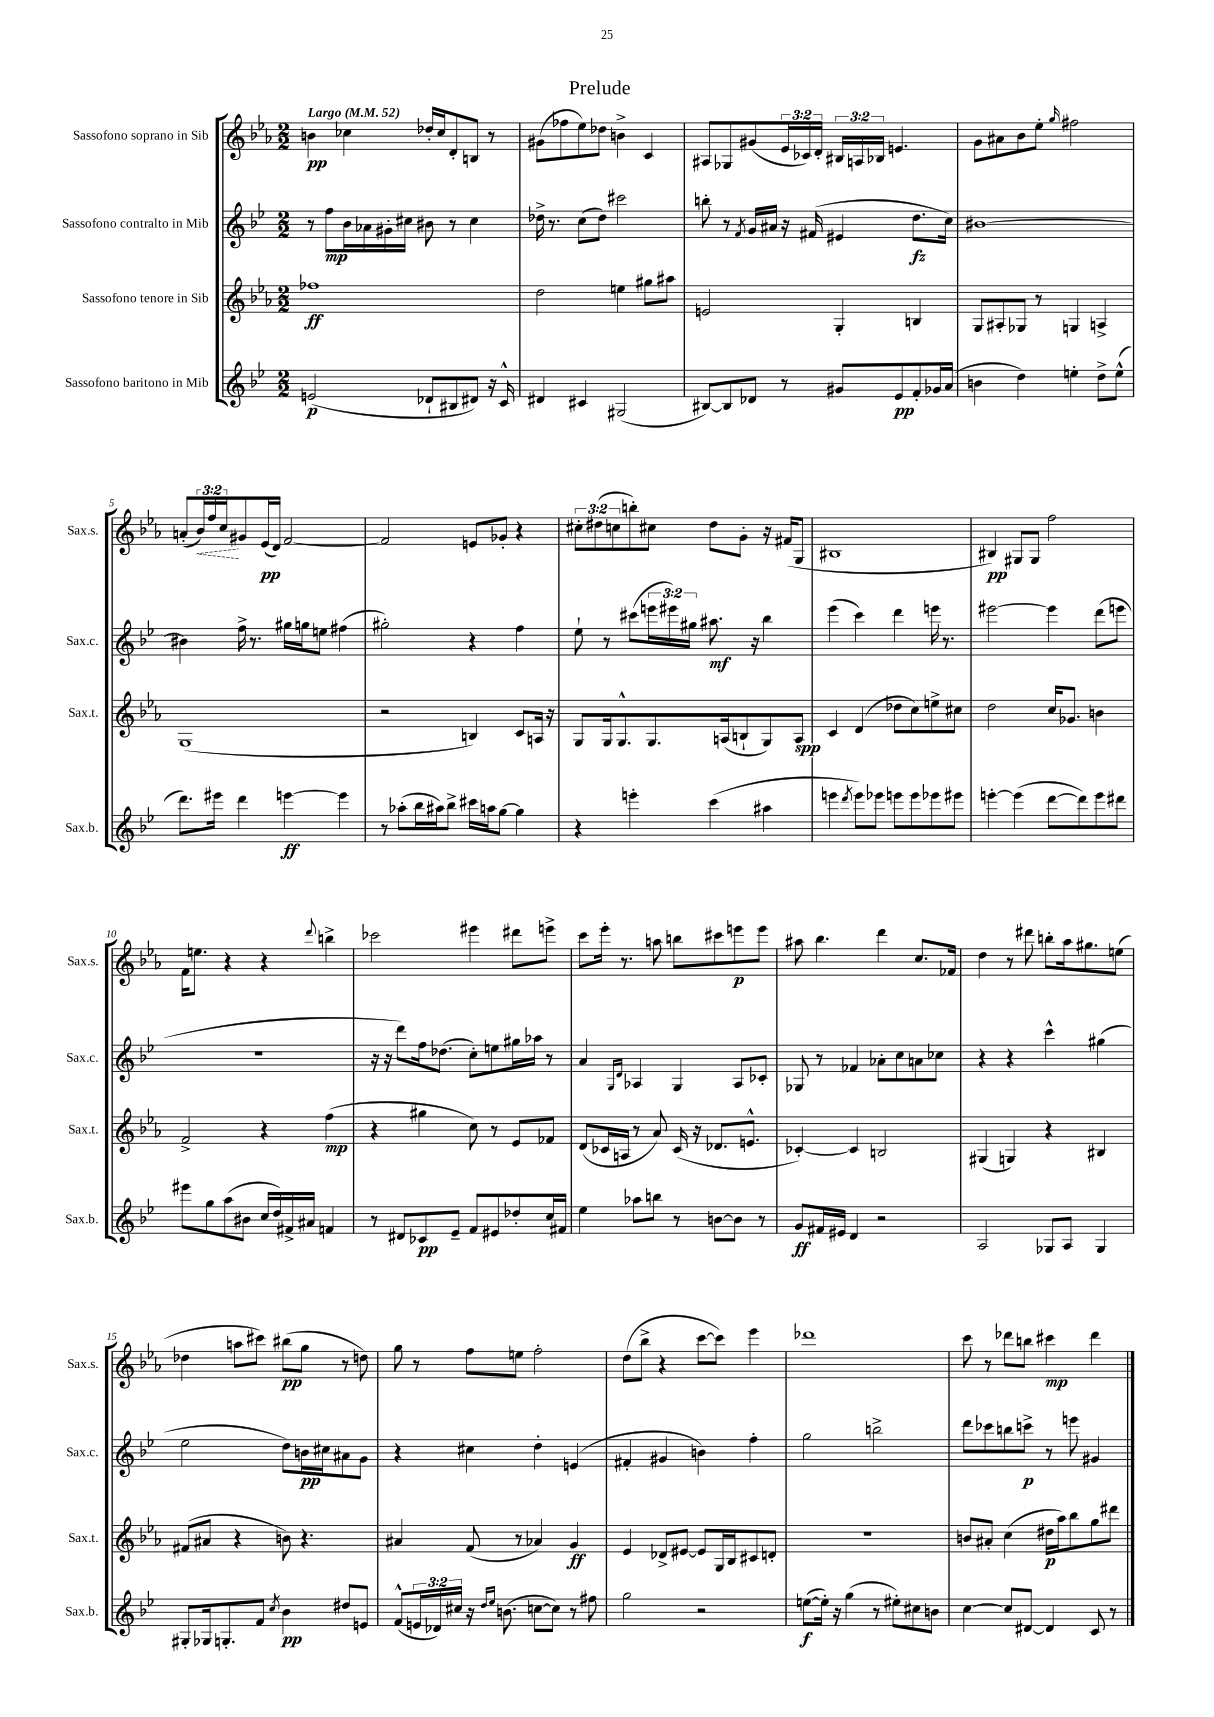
\header { title = "Prelude" }
<<
\new StaffGroup <<
\new Staff = "s0" \with { instrumentName = "Sassofono soprano in Sib" shortInstrumentName = "Sax.s." } {
    \clef treble \key ees \major \numericTimeSignature \time 2/2 \override Staff.TupletNumber.text = #tuplet-number::calc-fraction-text \tempo "Largo" 4 = 52
    b'4\pp ces''4 des''16-. ces''16 d'8-. b8 r8 |
    gis'8( fes''8 ees''8) des''8 b'4-> c'4 |
    ais8 ges8 gis'8( \tuplet 3/2 { ees'16 ces'16) d'16-. } \tuplet 3/2 { bis16 a16 bes16 } e'4. |
    g'8 ais'8 bes'8 ees''8-. \grace { g''16 } fis''2 |
    a'8-.( \tuplet 3/2 { \once \override Hairpin.style = #'dashed-line bes'16\<) f''16 c''16\! } gis'8 ees'16\pp( d'16) f'2~ |
    f'2 e'8 ges'8-. r4 |
    \tuplet 3/2 { cis''8-. dis''8( c''8 } b''8-.) cis''8 dis''8 g'8-. r16 fis'16( g8 |
    bis1 |
    bis4\pp) gis8 gis8 f''2 |
    f'16 e''8. r4 r4 \appoggiatura { d'''8 } b''4-> |
    ces'''2 eis'''4 dis'''8 e'''8-> |
    c'''8 ees'''16-. r8. a''8 b''8 cis'''8 e'''8\p e'''8 |
    ais''8 bes''4. d'''4 c''8. fes'16 |
    d''4 r8 dis'''8 b''8-. aes''16 gis''8. e''8( |
    des''4 a''8 cis'''8) bis''8\pp( g''8 r8 d''8) |
    g''8 r8 f''8 e''8 f''2-. |
    d''8( bes''8-> r4 c'''8~ c'''8) ees'''4 |
    des'''1 |
    c'''8 r8 des'''8 b''8 cis'''4\mp des'''4 \bar "|." |
}
\new Staff = "s1" \with { instrumentName = "Sassofono contralto in Mib" shortInstrumentName = "Sax.c." } {
    \clef treble \key bes \major \numericTimeSignature \time 2/2 \override Staff.TupletNumber.text = #tuplet-number::calc-fraction-text
    r8 f''8\mp bes'16 aes'16 gis'16-. cis''16 bis'8 r8 cis''4 |
    des''16-> r8. c''8( des''8) cis'''2 |
    b''8-. r8 \acciaccatura { f'8 } g'16 ais'16 r16 fis'16( eis'4 d''8.\fz c''16) |
    bis'1~ |
    bis'4 f''16-> r8. gis''16 g''16 e''8 fis''4( |
    gis''2-.) r4 f''4 |
    ees''8-! r8 cis'''8( \tuplet 3/2 { e'''16 eis'''16) gis''16 } ais''8.\mf r16 bes''4 |
    ees'''4( c'''4) d'''4 e'''16 r8. |
    eis'''2~ eis'''4 d'''8( e'''8 |
    r1 |
    r16 r16 d'''8) f''16 des''8.( c''8-.) e''8 gis''16 aes''16 r8 |
    a'4 \grace { g16 d'16 } aes4 g4 aes8 ces'8-. |
    ges8 r8 fes'4 aes'8-. c''8 a'8 ces''8 |
    r4 r4 c'''4-^ gis''4( |
    ees''2 d''8) b'16\pp cis''16 ais'8 g'8 |
    r4 cis''4 d''4-. e'4( |
    fis'4-. gis'4 b'4) f''4-. |
    g''2 b''2-> |
    d'''8 ces'''8 b''8 c'''8->\p r8 e'''8 gis'4 \bar "|." |
}
\new Staff = "s2" \with { instrumentName = "Sassofono tenore in Sib" shortInstrumentName = "Sax.t." } {
    \clef treble \key ees \major \numericTimeSignature \time 2/2
    fes''1\ff |
    d''2 e''4 gis''8 ais''8 |
    e'2 g4-. b4 |
    g8 ais8-. ges8 r8 g4 a4-> |
    g1( |
    r2 b4) c'8 a16 r16 |
    g8 g16 g8.-^ g8. a16( b8-! g8) a8\spp |
    c'4 d'4( des''8 c''8) e''8-> cis''8 |
    d''2 c''16 ges'8. b'4 |
    f'2-> r4 f''4\mp( |
    r4 gis''4 c''8) r8 ees'8 fes'8 |
    d'8( ces'16 a16 r8 aes'8) ces'16( r16 des'8. e'8.-^ |
    ces'4~-.) ces'4 b2 |
    gis4( g4) r4 bis4 |
    fis'8( ais'8 r4 b'8) r4. |
    ais'4 f'8( r8 aes'4) g'4\ff |
    ees'4 des'8-> eis'8~ eis'8 g16 bes16 cis'8 d'8-. |
    R1 |
    b'8 ais'8-. c''4( dis''16\p aes''16) bes''8 g''8 dis'''8 \bar "|." |
}
\new Staff = "s3" \with { instrumentName = "Sassofono baritono in Mib" shortInstrumentName = "Sax.b." } {
    \clef treble \key bes \major \numericTimeSignature \time 2/2 \override Staff.TupletNumber.text = #tuplet-number::calc-fraction-text
    e'2\p( des'8-! bis8 dis'8) r16 c'16-^ |
    dis'4 cis'4 gis2( |
    bis8~) bis8 des'8 r8 gis'8 ees'8\pp f'8-. ges'16 a'16( |
    b'4 d''4) e''4-. d''8-> e''8-^( |
    d'''8.) eis'''16 d'''4 e'''4~\ff e'''4 |
    r8 aes''8-.( bes''16 ais''16) bes''8-> cis'''16 a''16 g''8~ g''4 |
    r4 e'''4-. c'''4( ais''4 |
    e'''4 \acciaccatura { d'''8 } e'''8) ees'''8 e'''8 e'''8 ees'''8 eis'''8 |
    e'''4~-. e'''4( d'''8~ d'''8) e'''8 dis'''8 |
    eis'''8 g''8 a''8( bis'8 c''16 d''16) fis'16-> ais'16 f'4 |
    r8 dis'8 ces'8\pp ees'8-- f'8 eis'8 des''8-. c''16 fis'16 |
    ees''4 aes''8 b''8 r8 b'8~ b'8 r8 |
    g'8\ff fis'16 eis'16 d'4 r2 |
    a2 ges8 a8 ges4 |
    gis8-. ges16 g8.-. f'8 \acciaccatura { c''8 } bes'4\pp dis''8 e'8 |
    f'8-^( \tuplet 3/2 { e'16 des'16) cis''16 } r16 \grace { d''16 ees''16 } b'8.( c''8~ c''8) r8 fis''8 |
    g''2 r2 |
    e''8~\f( e''16-.) r16 g''4( r8 eis''8-.) cis''8 b'8 |
    c''4~ c''8 dis'8~ dis'4 c'8 r8 \bar "|." |
}
>>
>>
